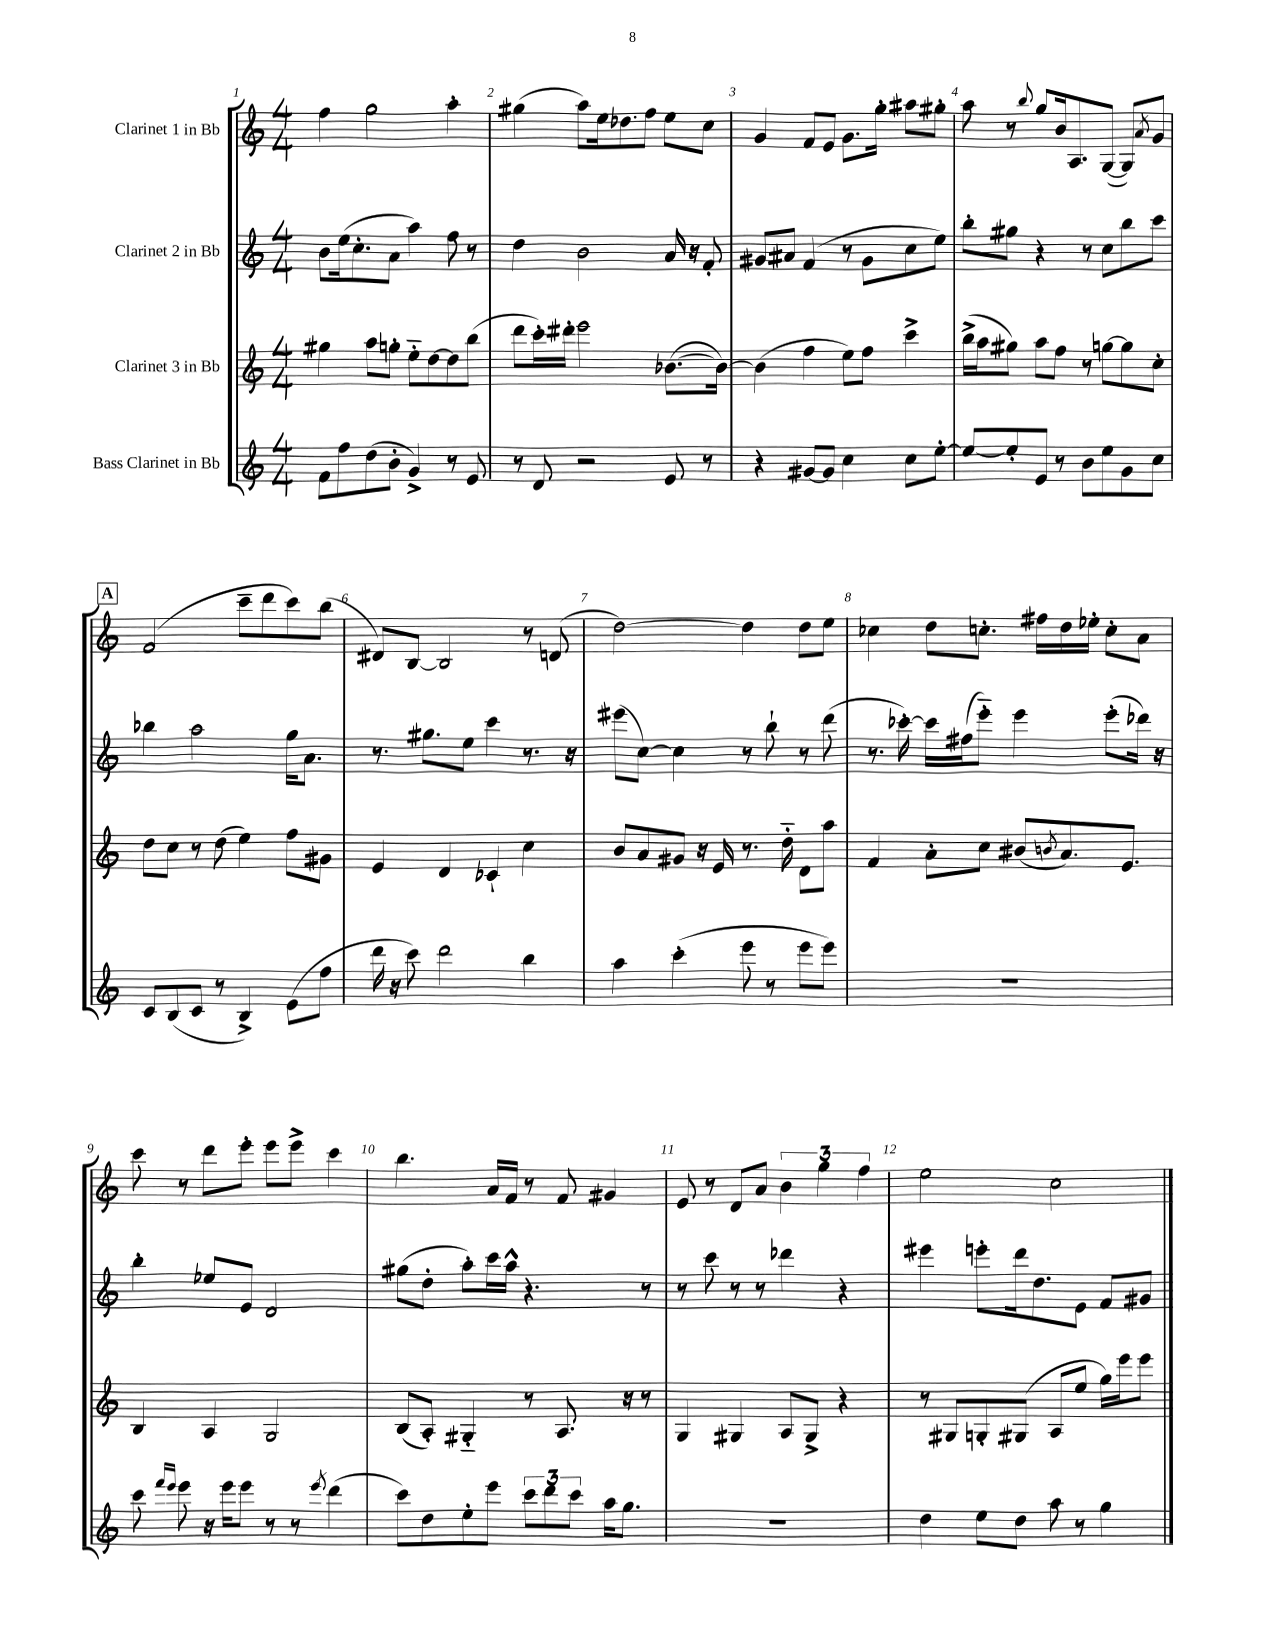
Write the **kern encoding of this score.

**kern	**kern	**kern	**kern
*part4	*part3	*part2	*part1
*staff4	*staff3	*staff2	*staff1
*I"Bass Clarinet in Bb	*I"Clarinet 3 in Bb	*I"Clarinet 2 in Bb	*I"Clarinet 1 in Bb
*clefG2	*clefG2	*clefG2	*clefG2
*k[]	*k[]	*k[]	*k[]
*M4/4	*M4/4	*M4/4	*M4/4
=1	=1	=1	=1
8f\L	4gg#X\	8b\L	4ff\
8ff\	.	(16ee\k	.
.	.	8.cc'\	.
(8dd\	8aa\L	.	2gg\
8b'\J	8ggn'\J	8a\J	.
4g^/)	8ee\L	4aa\)	.
.	[8dd\	.	.
8r	8dd\]	8ff\	4aa'\
8e/	(8bb\J	8r	.
=2	=2	=2	=2
8r	8ddd\L	4dd\	(4gg#X\
8d/	16ccc'\L)	.	.
.	16ddd#X'\JJ	.	.
2r	2eee\	2b\	8aa\L)
.	.	.	16ee\k
.	.	.	8.dd-X\
.	.	.	8ff\J
8e/	([8.b-X\L	16a/	8ee\L
.	.	16r	.
8r	.	8f'/	8cc\J
.	16b-\Jk_)	.	.
=3	=3	=3	=3
4r	(4b-\]	8g#X/L	4g/
.	.	8a#X/J	.
[8g#X/L	4ff\	(4f/	8f/L
8g#/J]	.	.	8e/J
4cc\	8ee\L)	8r	8.g\L
.	8ff\J	8g#\L	.
.	.	.	16gg'\Jk
8cc\L	4ccc^\	8cc\	8aa#X\L
[8ee'\J	.	8ee\J)	8gg#X'\J
=4	=4	=4	=4
8ee/L_	(16bb^\LL	8bb'\L	8aa\
.	16aa\J	.	.
8ee'/]	8gg#X\J)	8gg#X\J	8r
.	.	.	8qqbb/
8e/J	8aa\L	4r	8gg/L
8r	8ff\J	.	16b/k
.	.	.	8.A/
8b\L	8r	8r	.
8ee\	[8ggn\L	8cc\L	([8G/J
8g\	8gg\]	8bb\	8G/L])
.	.	.	8qa/
8cc\J	8cc'\J	8ccc\J	8g/J
!!LO:LB:g=z
!!LO:REH:place=s1:t=A
=5	=5	=5	=5
8c/L	8dd\L	4bb-X\	(2f/
(8B/	8cc\J	.	.
8c/J	8r	2aa\	.
8r	(8dd\	.	.
4B^/)	4ee\)	.	8ccc~\L
.	.	.	8ddd\
(8e\L	8ff\L	16gg\KL	8ccc\)
.	.	8.a\J	.
8ff\J	8g#X\J	.	(8bb\J
=6	=6	=6	=6
16ddd\	4e/	8.r	8d#X/L)
16r	.	.	.
8ccc\)	.	.	[8B/J
.	.	8.gg#X\L	.
2ddd\	4d/	.	2B/]
.	.	8ee\J	.
.	4c-X`/	4ccc\	.
4bb\	4cc\	8.r	8r
.	.	.	(8dn/
.	.	16r	.
=7	=7	=7	=7
4aa\	8b/L	(8eee#X\L	[2dd\)
.	8a/	[8cc\J)	.
(4ccc'\	8g#X/J	4cc\]	.
.	16r	.	.
.	16e/	.	.
8eee\	8.r	8r	4dd\]
8r	.	8bb`\	.
.	16dd\	.	.
8eee\L	8d\L	8r	8dd\L
8eee\J)	8aa\J	(8ddd\	8ee\J
=8	=8	=8	=8
1r	4f/	8.r	4cc-X\
.	.	[16ccc-X'\)	.
.	8a'\L	16ccc-\LL]	8dd\L
.	.	(16ff#X\J	.
.	8cc\J	8eee\J)	8.ccn'\J
.	(8b#X/L	4eee\	.
.	.	.	16ff#X\LL
.	8qbn/	.	.
.	8.a/)	.	16dd\
.	.	.	16ee-X'\JJ
.	.	(8eee'\L	8cc'\L
.	8.e/J	.	.
.	.	16ddd-X\Jk)	8a\J
.	.	16r	.
!!LO:LB:g=z
=9	=9	=9	=9
8ccc\	4B/	4bb'\	8ccc\
16qqfff/LL	.	.	.
16qqeee/JJ	.	.	.
8eee\	.	.	8r
16r	4A/	8ee-X/L	8ddd\L
16eee\KL	.	.	.
8eee\J	.	8e/J	8eee'\J
8r	2G/	2d/	8eee\L
8r	.	.	8eee^\J
8qeee/	.	.	.
(4ddd\	.	.	4ccc\
=10	=10	=10	=10
8ccc\L)	(8B/L	(8gg#X\L	4.bb\
8dd\	8A'/J)	8dd'\J	.
8ee'\	4G#X/	8aa'\L)	.
8eee\J	.	16ccc\L	16a/LL
.	.	16aa^^\JJ	16f/JJ
12ccc\L	8r	4.r	8r
12ddd\	.	.	.
.	8.A/	.	8f/
12ccc\J	.	.	.
16aa\KL	.	.	4g#X/
8.gg\J	16r	.	.
.	8r	8r	.
=11	=11	=11	=11
1r	4G/	8r	8e/
.	.	8ccc\	8r
.	4G#X/	8r	8d/L
.	.	8r	8a/J
.	8A/L	4ddd-X\	6b\
.	8G#^/J	.	.
.	.	.	6gg\
.	4r	4r	.
.	.	.	6ff\
=12	=12	=12	=12
4dd\	8r	4eee#X\	2ee\
.	8G#X/L	.	.
8ee\L	8Gn'/	8eeen'\L	.
8dd\J	(8G#X/J	16ddd\k	.
.	.	8.dd\	.
8aa\	8A/L	.	2cc\
8r	8ee/J	8e\J	.
4gg\	16gg\LL)	8f/L	.
.	16eee\J	.	.
.	8eee\J	8g#X/J	.
==	==	==	==
*-	*-	*-	*-
